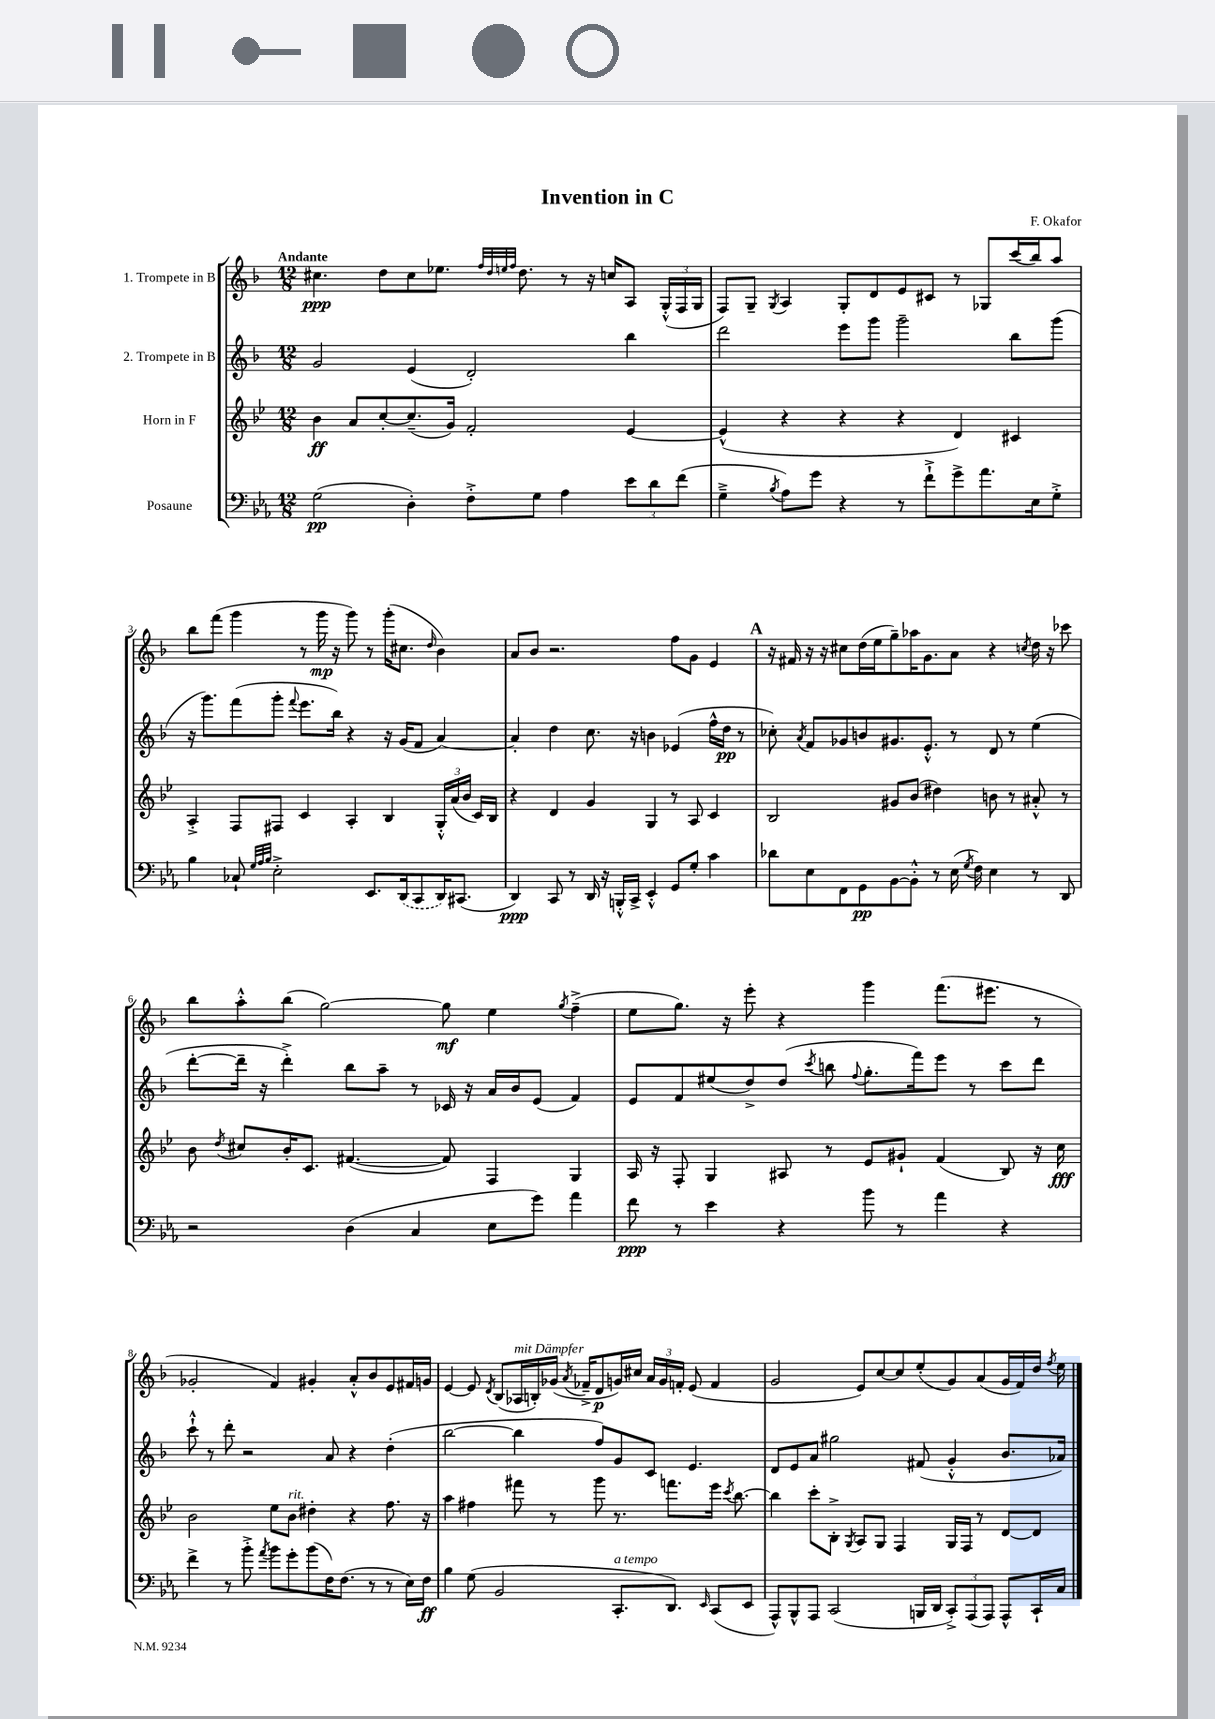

**kern	**kern	**kern	**kern
*staff4	*staff3	*staff2	*staff1
*clefF4	*clefG2	*clefG2	*clefG2
*k[b-e-a-]	*k[b-e-]	*k[b-]	*k[b-]
*M12/8	*M12/8	*M12/8	*M12/8
(2G\	4b-\	2g/	4.cc#\
.	8a/L	.	.
.	[8cc'/	.	8dd\L
4D'\)	(8.cc~/]	(4e/	8cc#\
.	.	.	8.ee-\J
.	16g/Jk)	.	.
8F'^\L	2f'/	2d'/)	.
.	.	.	32qqff/LLL
.	.	.	32qqdd/
.	.	.	32qqee/
.	.	.	32qqff/JJJ
.	.	.	8.dd\
8G\J	.	.	.
4A-\	.	.	8r
.	.	.	16r
.	.	.	16cc/LK
12e-\L	[4e-/	4bb-\	8A/J
12d\	.	.	.
.	.	.	(24G'^^/LL
(12f\J	.	.	24F/
.	.	.	24G/JJ
=	=	=	=
4G~^\	(4e-^^/]	2ddd\	8F/L)
.	.	.	8G~/J
8qB-/	.	.	8qG/
8A-\L)	4r	.	4A/
8g\J	.	.	.
4r	4r	8eee\L	8G'/L
.	.	8ggg\J	8d/
8r	4r	2ggg~\	8e/
8f`^\L	.	.	8c#/J
8g^\	4d/)	.	8r
8.a-\	.	.	8G-/L
.	4c#/	8bb-\L	(16ccc/L
16E-\k	.	.	16bb-/J)
8G'^\J	.	(8ggg\J	8aa/J
=	=	=	=
4B-\	4A'^/	16r	8bb-\L
.	.	8.ggg\L)	.
.	.	.	(8fff\J
8C-`/	8F/L	(8fff\	4ggg\
32qqG/LLL	.	.	.
32qqA-/	.	.	.
32qqB-/JJJ	.	.	.
2E-'^\	8F#/J	8ggg'\J	.
.	.	8qqfff/	.
.	4c/	8.eee\L	8r
.	.	.	16ggg\
.	.	16bb-\Jk)	16r
.	4A'/	4r	8ggg\)
8.EE-/L	.	.	8r
.	4B-/	16r	(16ggg'\LK
(16DD/k	.	(16g/LK	8.cc#\J
8CC/	.	8f/J	.
.	.	.	16qqdd/
16DD/K)	24G'^^/LL	[4a/)	4b-\)
.	(24a/	.	.
(8.CC#/J	.	.	.
.	24b-/JJ	.	.
.	16c/LL)	.	.
.	16B-/JJ	.	.
=	=	=	=
4DD/)	4r	4a'/]	8a/L
.	.	.	8b-/J
8CC/	4d/	4dd\	2.r
8r	.	.	.
16DD/	4g/	8.cc\	.
16r	.	.	.
16BBB'^^/LL	.	.	.
16CC^/JJ	.	16r	.
4EE-'^^/	4G/	4b\	.
8GG/L	8r	(4e-/	8ff\L
8G'/J	8A/	.	8g\J
4c\	4c/	16ff^^\LL	4e/
.	.	16dd\JJ	.
.	.	8r	.
=	=	=	=
8d-\L	2B-/	8cc-'\)	16r
.	.	.	16f#/
.	.	8qa/	.
8E-\	.	8f/L	16r
.	.	.	16r
8FF\	.	8g-/	8cc#\L
8GG\	.	8b/	(16dd\L
.	.	.	16ee\J
[8BB-\	8g#/L	8.g#/	8gg~\)
8BB-'^^\]J	(8b-/J	.	16aa-\K
.	.	8.e'^^/J	8.g\
8r	4dd#\)	.	.
(16E-\	.	8r	8a\J
8qG/	.	.	.
16F\)	.	.	.
4E-\	8b\	8d/	4r
.	8r	8r	.
.	.	.	8qcc/
8r	8a#'^^/	(4ee\	16dd\
.	.	.	16r
8DD/	8r	.	8ccc-\
=	=	=	=
2r	8b-\	[8ddd'\L	8bb-\L
.	8qdd/	.	.
.	8cc#/L	16ddd~\]Jk	8aa'^^\
.	.	16r	.
.	16b-'/K	4ddd'^\)	(8bb-\J
.	8.c/J	.	.
.	.	.	[2gg\)
(4D\	([4.f#/	8bb-\L	.
.	.	8aa~\J	.
4C/	.	8r	.
.	8f#/])	16c-/	8gg\]
.	.	16r	.
8E-\L	4F/	16a/LL	4ee\
.	.	16b-/J	.
8g\J)	.	(8e/J	.
.	.	.	8qgg/
4a-\	4G/	4f/)	(4ff~^\
=	=	=	=
8f\	16A/	8e/L	8ee\L
.	16r	.	.
8r	8F'/	8f/	8.gg\J)
4e-\	4G/	(8ee#/	.
.	.	.	16r
.	.	8dd^/)	8eee'\
4r	8A#/	(8dd/J	4r
.	.	8qccc/	.
.	8r	8bb\	.
.	.	8qqff/	.
8b-\	8e-/L	8.gg'\L	4ggg\
8r	8g#`/J	.	.
.	.	16fff\k)	.
4a-\	(4f/	8eee\J	(8.fff\L
.	.	8r	.
.	.	.	8.eee#\J
4r	8B-/)	8ccc\L	.
.	16r	8ddd\J	8r
.	16cc\	.	.
=	=	=	=
4f^\	2b-\	8ccc`^^\	2g-'/
.	.	8r	.
8r	.	8ddd'\	.
8b-'^\	.	2r	.
8qa-/	.	.	.
8b-\L	8ee-\L	.	4f/)
8g'\	8b-\J	.	.
(8b-\	4dd#'\	.	4g#'/
16F\K)	.	8a/	.
(8.F\J	.	.	.
.	4r	4r	8a'^^/L
8r	.	.	8b-/
8r	8.ff\	(4dd'\	8e/
16E-\LL)	.	.	16f#/L
16F\JJ	16r	.	16g/JJ
=	=	=	=
4B-\	4aa\	[2bb-\	[4e/
(8G\	4ff#\	.	8e/]
.	.	.	8qd/
2BB-/	.	.	(8B-/L
.	8fff#\	4bb-\]	16A-/L
.	.	.	16B'/)
.	8r	.	(16g-/JJ
.	.	.	8qa/
.	.	.	16f-~^/LK
.	8ggg\	8ff/L)	8d/
8.CC'/L	8.r	8g/	16g/L)
.	.	.	16cc#/JJ
.	.	8c/J	24a/LL
.	.	.	24g/
8.DD/J)	8.fff\L	.	.
.	.	.	24f'/JJ
.	.	4.e/	(8e/
16qqEE-/	.	.	.
(8CC/L	16eee-\Jk	.	4f/
.	8qccc/	.	.
.	[8.bb-\	.	.
8EE-/J	.	.	.
=	=	=	=
8AAA-^^/L)	4bb-\]	8d/L	2g/
8BBB-^^/	.	8e/	.
8AAA-/J	8ccc'\L	8a/J	.
(2CC/	8B-'^\J	2gg#\	.
.	8qG/	.	.
.	8A/L	.	8e/L)
.	8G/J	.	[8cc/
.	4F/	.	8cc/]
16BBB/LL	.	(8f#/	(8ee'/
16DD/JJ	.	.	.
12CC'^/L)	16G/LL	4g'^^/	8g/)
.	16F/JJ	.	.
(12AAA-/	.	.	.
.	8r	.	(8a/
12AAA-/J)	.	.	.
8AAA-^^/L	[8d/L	8.b-/L	16g/L
.	.	.	16f/)
16CC`/L	8d/]J	.	16dd/JJ
.	.	.	8qff/
16C/JJ	.	16a-/Jk)	16ee\
==	==	==	==
*-	*-	*-	*-
